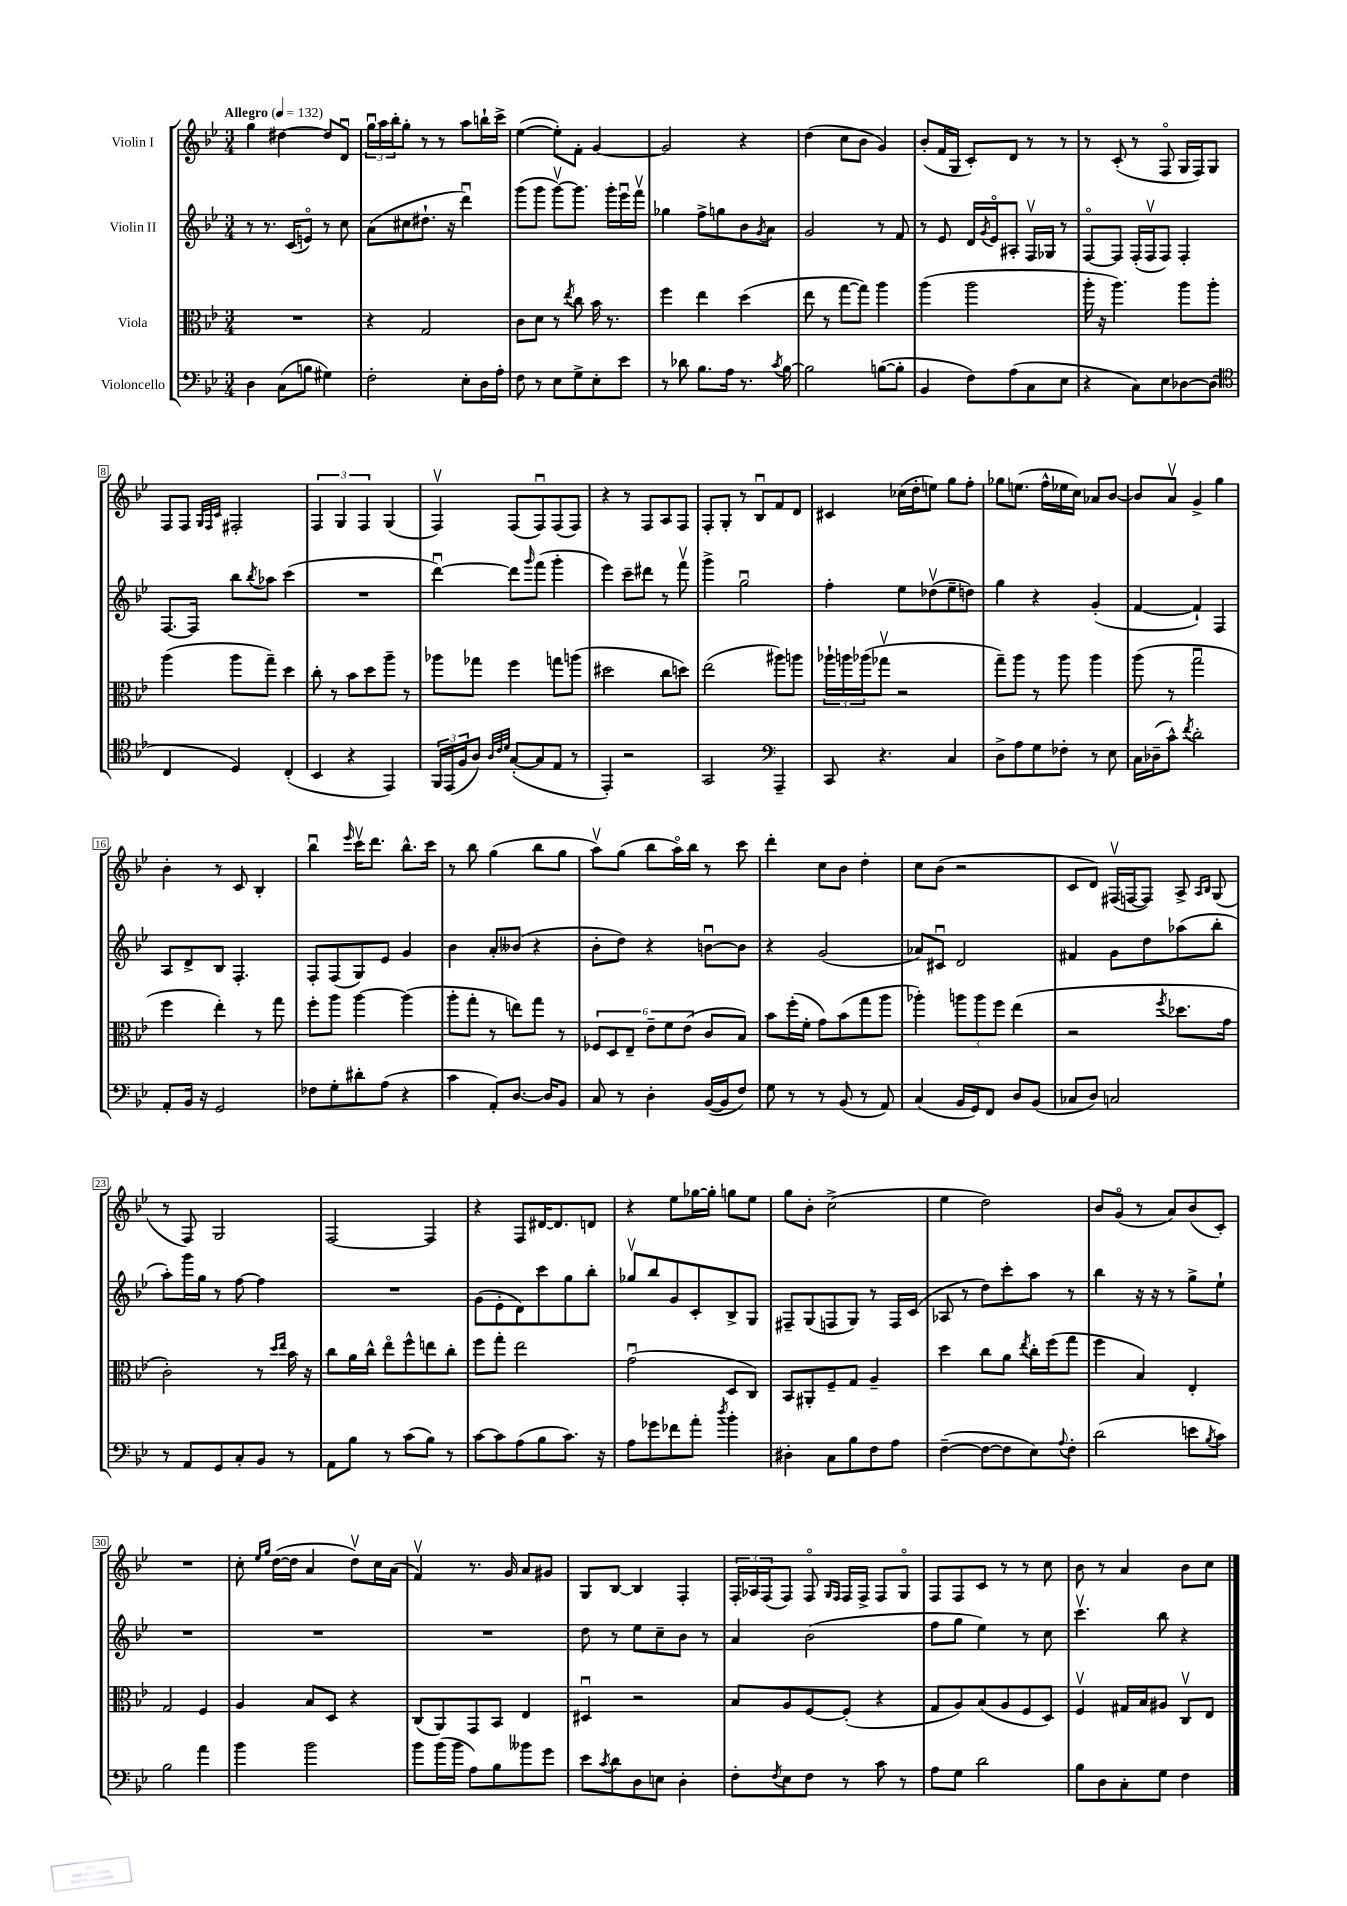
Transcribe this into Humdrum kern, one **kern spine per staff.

**kern	**kern	**kern	**kern
*staff4	*staff3	*staff2	*staff1
*clefF4	*clefC3	*clefG2	*clefG2
*k[b-e-]	*k[b-e-]	*k[b-e-]	*k[b-e-]
*M3/4	*M3/4	*M3/4	*M3/4
*MM132	*MM132	*MM132	*MM132
4D	2.r	8r	4gg
.	.	8.r	.
(8C	.	.	[4dd#
.	.	(16c	.
8B	.	8eo)	.
4G#)	.	8r	8dd#]
.	.	8cc	8du
=	=	=	=
2F'	4r	(8a	24ggu
.	.	.	24aa
.	.	.	24bb-'
.	.	8cc#	8gg'
.	2G	8.dd#`	8r
.	.	.	8r
.	.	16r	.
8E-'	.	4dddu)	8aa
16D	.	.	16bb`
16A'	.	.	16ccc^
=	=	=	=
8F	8c	(8ggg	([4ee-
8r	8d	8ggg	.
8E-	8r	[8gggv)	8ee-'])
.	8qee-	.	.
8G^	8cc	8.ggg]	8f'
8E-'	16b-	.	[4g
.	8.r	16ggg'	.
8e-	.	16eee-u	.
.	.	16fffv	.
=	=	=	=
8r	4ff	4gg-	2g]
8d-	.	.	.
8.B-	4ee-	8ff^	.
.	.	8gg	.
16A	.	.	.
8.r	(4dd	8b-	4r
.	.	8qg	.
.	.	8a	.
8qc	.	.	.
[16B-	.	.	.
=	=	=	=
2B-]	8ee-	2g	(4dd
.	8r	.	.
.	[8gg	.	8cc
.	8gg])	.	8b-
([8B	4aa	8r	4g)
8B']	.	8f	.
=	=	=	=
4BB-	(4aa	8r	(8b-'
.	.	8e-	16f
.	.	.	16G
8F)	2aa	16d	8c')
.	.	8qg	.
.	.	16e-o	.
(8A	.	8A#'	8d
8C	.	16Fv	8r
.	.	16G-	.
8E-	.	8r	8r
=	=	=	=
4r	16aa'	[8Fo	8r
.	16r	.	.
.	4.aa)	8F]	(8c'
8C)	.	(16F'	8r
.	.	16Fv	.
8E-	.	8F)	8Fo
[8D-	8aa	4F'	16G
.	.	.	16F)
(8D-]	8aa'	.	8G
=	=	=	=
*clefC4	*	*	*
4C	(4aa	[8.F	8F
.	.	.	8F
.	.	16F]	.
.	.	.	32qqG
.	.	.	32qqF
.	.	.	32qqc
4D)	8aa	8bb-	2F#'
.	.	8qbb-	.
.	8gg~)	8aa-	.
(4C'	4dd	(4ccc	.
=	=	=	=
4BB-	8cc'	2.r	6F
.	8r	.	.
.	.	.	6G
4r	8b-	.	.
.	.	.	6F
.	8dd	.	.
4EE-)	8aa~	.	(4G
.	8r	.	.
=	=	=	=
24FF	8aa-	[4dddu)	4Fv)
(24EE-	.	.	.
24F	.	.	.
8A)	8gg-	.	.
32qqA	.	.	.
32qqc	.	.	.
32qqd	.	.	.
([8G'	4ff	8ddd]	(8F
.	.	16qqggg	.
8G]	.	(8fff	8Fu)
8E-	8gg	4ggg'	(8F
8r	(8aa	.	8F)
=	=	=	=
4EE-')	2dd#	4eee-)	4r
2r	.	8ccc~	8r
.	.	8ddd#	8F
.	8cc	8r	8A
.	8dd)	8fffv	8F
=	=	=	=
2GG	(2ee-	4ggg^	8F'
.	.	.	8G'
.	.	2ggu	8r
.	.	.	8B-u
*clefF4	*	*	*
4AAA~	8aa#)	.	8f
.	8aa	.	8d
=	=	=	=
8CC	24aa-`	4ff'	4c#
.	24aa	.	.
.	(24aa-	.	.
4.r	8gg-v	.	.
.	2r	8ee-	(16cc-
.	.	.	16dd'
.	.	(8dd-v	8ee)
4C	.	8ee-~	8gg
.	.	8dd)	8ff'
=	=	=	=
8D^	8gg~)	4gg	8gg-
8A	8aa	.	(8.ee
8G	8r	4r	.
.	.	.	16ff^^
8F-'	8aa	.	16ee-
.	.	.	16cc)
8r	4aa	(4g'	8a-
8E-	.	.	[8b-
=	=	=	=
16C	(8aa	[4f	8b-]
(16D-~	.	.	.
8c^^)	8r	.	8av
8qf	.	.	.
2d'	2ggu	4f`])	4g^
.	.	4F	4gg
=	=	=	=
8AA'	4ff	8A	4b-'
16BB-	.	8d^	.
16r	.	.	.
2GG	4ee-')	8B-	8r
.	.	4.F'	8c
.	8r	.	4B-'
.	8gg	.	.
=	=	=	=
8F-	8ff'	8F'	4bb-u
8G'	8aa	(8F	.
.	.	.	16qqeee-
8d#'	[4aa	8G)	16cccv
.	.	.	8.ddd
(8A	.	8e-	.
4r	(4aa]	4g	8.bb-^^
.	.	.	16ccc
=	=	=	=
4c	8aa'	4b-	8r
.	8gg'	.	8bb-
8AA')	8r	8a'	(4gg
[8.D	8ee)	(8b--	.
.	8gg	4r	8bb-
16D]	.	.	.
8BB-	8r	.	8gg
=	=	=	=
8C	12F-	8b-'	8aav)
.	12D	.	.
8r	.	8dd)	(8gg
.	12E-~	.	.
4D'	12e-~	4r	8bb-
.	12f	.	.
.	.	.	16aao)
.	(12e-	.	.
.	.	.	16bb-
([16BB-	8c	[8bu	8r
16BB-]	.	.	.
8F)	8B-)	8b]	8ccc
=	=	=	=
8G	8b-	4r	4ddd'
8r	(16ff'	.	.
.	16f'	.	.
8r	8g)	(2g	8cc
(8BB-	(8b-	.	8b-
8r	8gg	.	4dd'
8AA)	8aa	.	.
=	=	=	=
(4C	4aa-')	8a-)	8cc
.	.	8c#u	(8b-
16BB-	12aa	2d	2r
16GG)	.	.	.
.	12aa	.	.
8FF	.	.	.
.	12ff	.	.
8D	(4ee-	.	.
(8BB-	.	.	.
=	=	=	=
8C-	2r	4f#	8c
8D)	.	.	8d)
2C	.	8g	(16F#v
.	.	.	[16F
.	.	8dd	8F])
.	8qff	.	.
.	8.dd-	(8aa-	8A^
.	.	.	16qqA
.	.	.	16qqB-
.	.	8bb-'	(8G
.	16g	.	.
=	=	=	=
8r	2c')	8aa')	8r
8AA	.	16ggg	8F)
.	.	16gg	.
8GG	.	8r	2G
8C'	.	[8ff	.
8BB-	8r	4ff]	.
.	16qqdd	.	.
.	16qqee-	.	.
8r	16b-	.	.
.	16r	.	.
=	=	=	=
8AA	8cc	2.r	[2F
8B-	16a	.	.
.	16cc^^	.	.
8r	8ee-o	.	.
(8c	8ff^^	.	.
8B-)	8ee	.	4F]
8r	8cc'	.	.
=	=	=	=
[8c	8ff	(8g	4r
8c]	8gg'	8e-'	.
(8A	2ee-	8d)	8F
8B-	.	8ccc	[16d#
.	.	.	8.d#]
8.c)	.	8gg	.
.	.	8bb-'	8d
16r	.	.	.
=	=	=	=
8A	(2gu	8gg-v	4r
8g-	.	8bb-	.
8f-	.	8g	8ee-
8a'	.	8c'	[16gg-
.	.	.	16gg-']
8qdd	.	.	.
4b-'	8D	8B-^	8gg
.	8C)	8G	8ee-
=	=	=	=
4D#'	8BB-	8F#~	8gg
.	8AA#'	(8G	8b-'
8C	8F~	8F	(2cc^
8B-	8G	8G)	.
8F	4A~	8r	.
8A	.	16F	.
.	.	(16c	.
=	=	=	=
([4F~	4dd	8A-	4ee-
.	.	8r	.
8F_	8cc	8dd)	2dd)
8F]	8a	8ccc'	.
.	8qee-	.	.
8E-)	16cc'	8aa	.
.	(16ff	.	.
8qqA	.	.	.
8F'	8gg	8r	.
=	=	=	=
(2d	4ff	4bb-	8b-
.	.	.	(8go
.	4B-)	16r	8r
.	.	16r	.
.	.	8r	8a)
8e	4E-'	8gg^	(8b-
8qB-	.	.	.
8c)	.	8ee-`	8c')
=	=	=	=
2B-	2G	2.r	2.r
4a	4F	.	.
=	=	=	=
4b-	4A	2.r	8cc'
.	.	.	16qqee-
.	.	.	16qqgg
.	.	.	([16dd
.	.	.	16dd]
2b-	8B-	.	4a
.	8D	.	.
.	4r	.	8ddv)
.	.	.	16cc
.	.	.	(16a
=	=	=	=
8b-	(8C	2.r	4fv)
(16b-	8AA)	.	.
16b-	.	.	.
8A)	8GG	.	8.r
8B-	8BB-	.	.
.	.	.	16g
8b--	4E-	.	8a
8g	.	.	8g#
=	=	=	=
8e-	4D#u	8dd	8G
8qc	.	.	.
8d	.	8r	[8B-
8D	2r	8ee-	4B-]
8E	.	8cc~	.
4D'	.	8b-	4F'
.	.	8r	.
=	=	=	=
8F'	8B-	4a	24F'
.	.	.	24A-
.	.	.	(24F
8qF	.	.	.
8E-	8A	.	8F)
8F	[8F	(2b-	8Fo
.	.	.	16qqG
.	.	.	16qqF
8r	(8F']	.	16F
.	.	.	16F^
8c	4r	.	8F
8r	.	.	8Go
=	=	=	=
8A	8G	8ff	8F
8G	8A)	8gg	8F
2d	(8B-	4ee-)	8c
.	8A	.	8r
.	8F	8r	8r
.	8D)	8cc	8cc
=	=	=	=
8B-	4Fv	4.cccv	8b-
8D	.	.	8r
8C'	16G#	.	4a
.	16B-	.	.
8G	8A#	8bb-	.
4F	8Cv	4r	8b-
.	8E-	.	8cc
==	==	==	==
*-	*-	*-	*-
